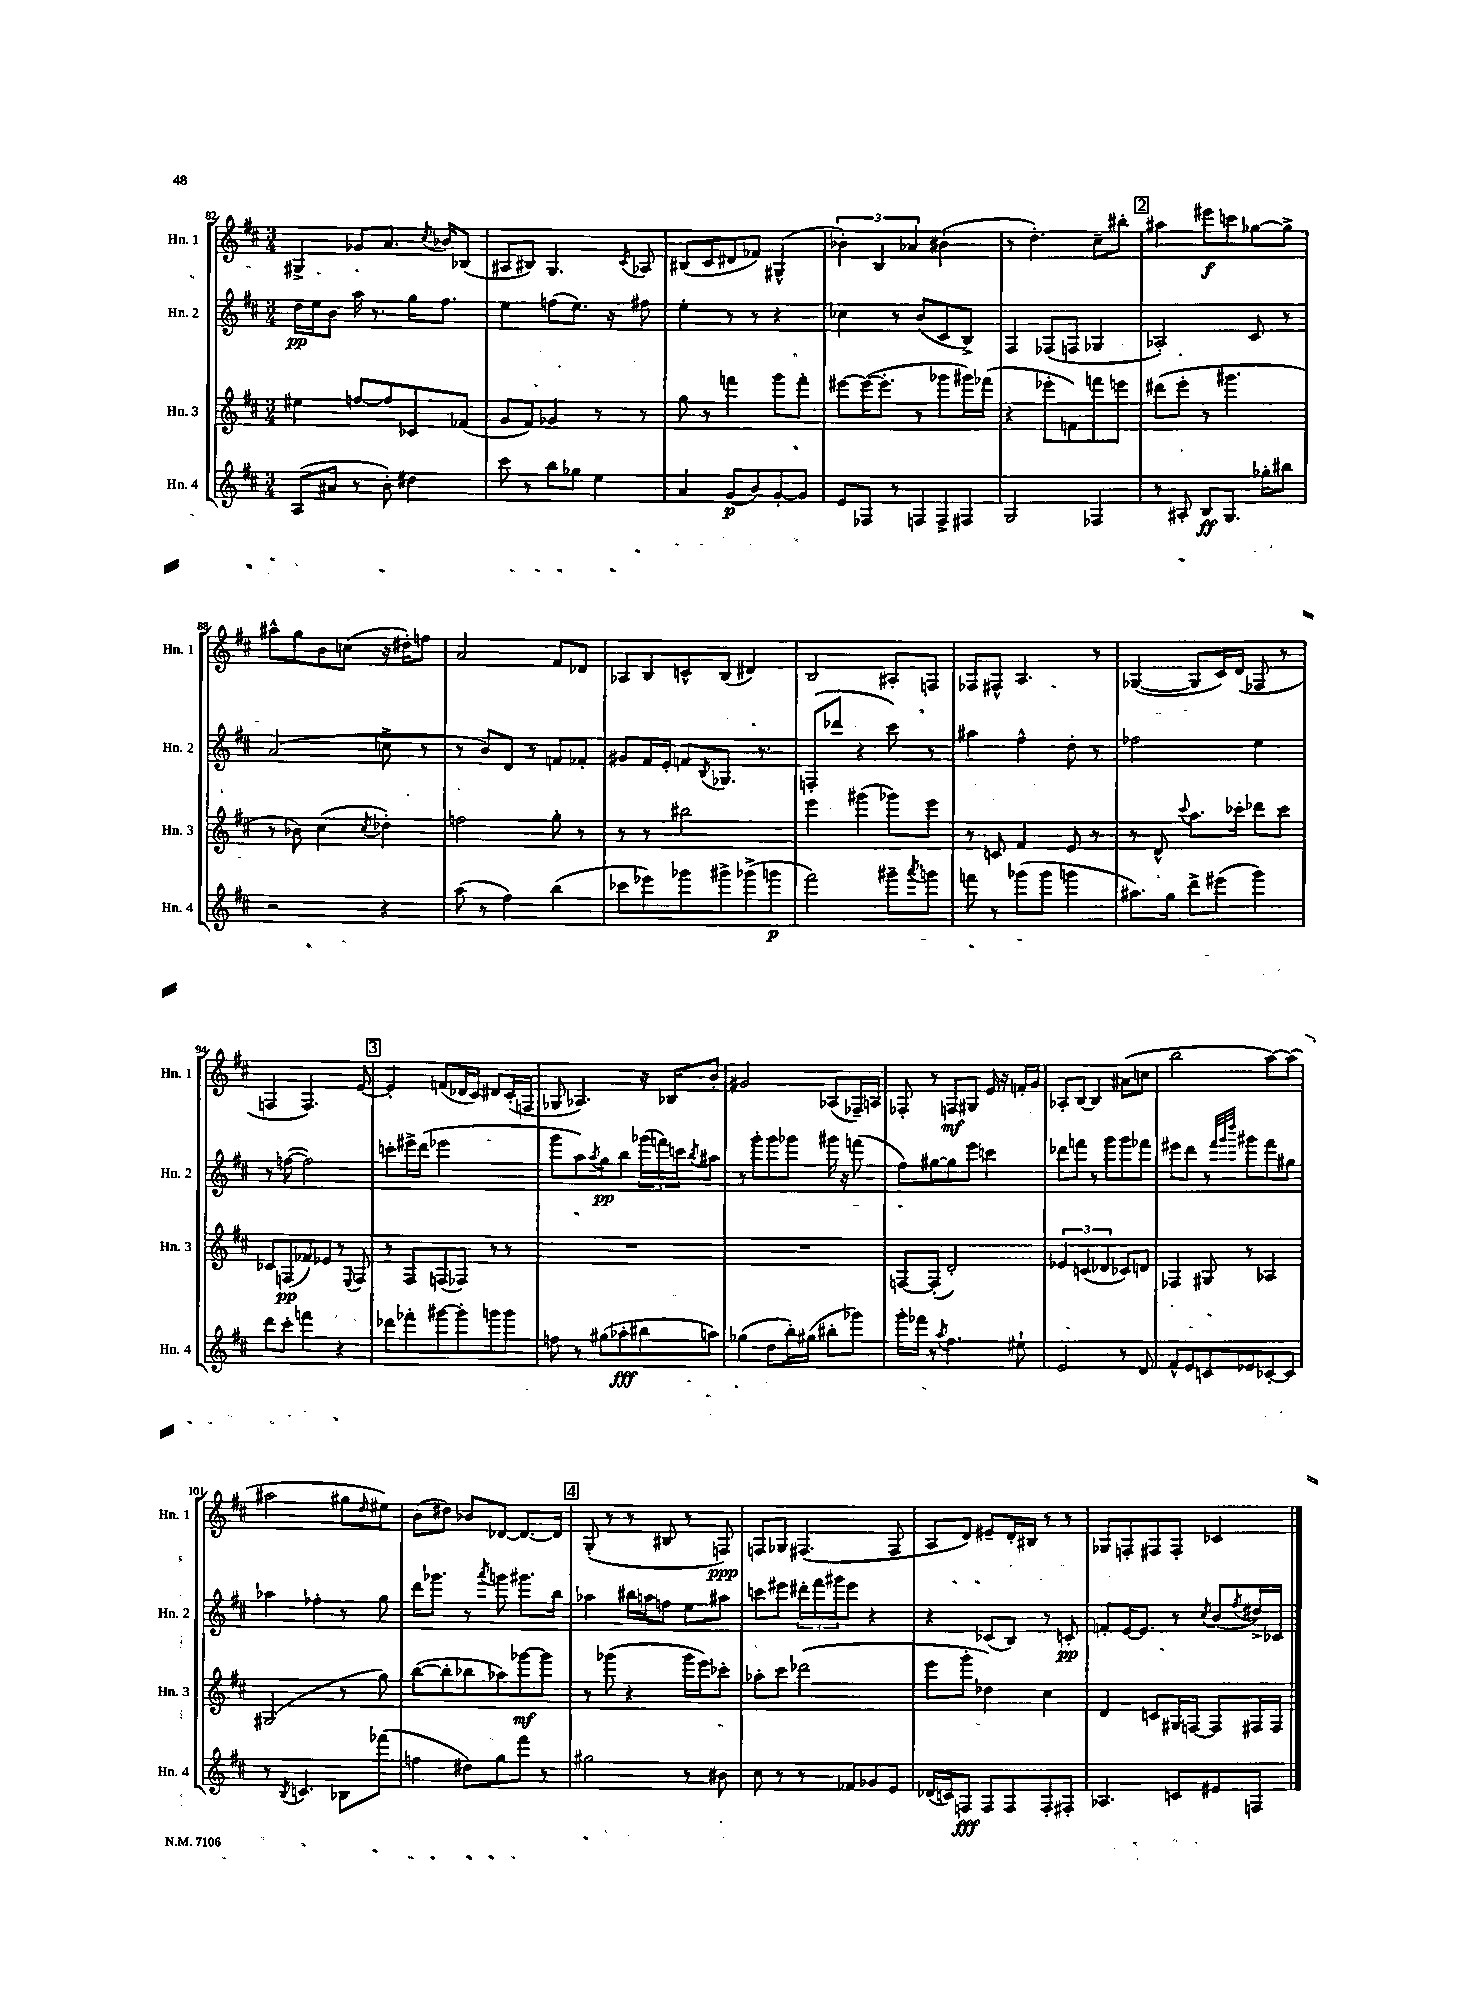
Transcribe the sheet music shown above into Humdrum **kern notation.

**kern	**kern	**kern	**kern
*staff4	*staff3	*staff2	*staff1
*clefG2	*clefG2	*clefG2	*clefG2
*k[f#c#]	*k[f#c#]	*k[f#c#]	*k[f#c#]
*M3/4	*M3/4	*M3/4	*M3/4
(8A/L	4ee#\	16dd\LL	4G#^/
.	.	16ee\J	.
8a#/J	.	8b\J	.
8r	[8ff/L	16aa\	8g-/L
.	.	8.r	.
8b'\)	8ff/]	.	8.a/J
4dd#\	8c-/	16gg\LK	.
.	.	.	8qcc#/
.	.	8.ff#\J	16b-/LK
.	(8f-/J	.	(8B-/J
=	=	=	=
8ccc#\	8g/L	4ee\	8A#/L
8r	8f#/J)	.	8B#/J)
8bb\L	4g-/	(8ff\L	4.G/
8gg-\J	.	8.ee\J)	.
4ee\	8r	.	.
.	.	16r	.
.	.	.	8qc#/
.	8r	8ff#\	8A-/
=	=	=	=
4a/	8gg\	4ee'\	(8B#/L
.	8r	.	8c#/
(8g/L	4fff\	8r	8d#/
8b/)	.	8r	8f-/J)
[8g'/	8ggg\L	4r	(4G#^^/
8g/]J	8fff'\J	.	.
=	=	=	=
8e/L	[8eee#\L	4cc-\	6b-'\)
8F-/J	(16eee#\_K	.	.
.	.	.	6B/
.	8.eee#'\]J	.	.
8r	.	8r	.
.	.	.	6a-/
8F/L	8r	(8b/L	.
8F^/	8ggg-\L	8c#/	(4b#'\
8F#/J	16ggg#\L)	8B^/J)	.
.	(16fff-\JJ	.	.
=	=	=	=
2G/	4r	4F#/	8r
.	.	.	4.dd'\)
.	8eee-'\L	(8F-/L	.
.	8f\)	8F/J	.
4F-/	8fff\	4G-/	8cc#~\L
.	8eee\J	.	8bb#'\J
=	=	=	=
8r	(8ddd#\L	2A-'/)	4aa#\
8A#'/	8eee'\J	.	.
8B/L	8r	.	8eee#\L
8.G/J	4.ggg#\	.	8ccc\
.	.	8c#/	[8gg-\
16gg-'\LK	.	.	.
8bb#\J	.	8r	8gg-^\]J
=	=	=	=
2r	8r	(2a/	8aa#^^\L
.	8b-\)	.	8gg\
.	(4cc#\	.	8b\
.	.	.	(8cc\J
.	8qcc#/	.	.
4r	4dd-'\)	8cc^\	16r
.	.	.	16dd#'\LK)
.	.	8r	8ff\J
=	=	=	=
(8aa\	2ff\	8r	2a/
8r	.	8b/L)	.
4ff#\)	.	8d/J	.
.	.	8r	.
(4bb\	8gg'\	8f/L	8f#/L
.	8r	8f-'/J	8d-/J
=	=	=	=
8ccc-\L	8r	8g#/L	8A-/L
8eee-\)	8r	16f#/L	8B/
.	.	16e'/JJ	.
8ggg-\	2bb#\	8f/L	8c^^/
.	.	8qB/	.
8ggg#^\	.	8.G-/J	(8B/J
(8ggg-^\	.	.	4d#/)
.	.	8.r	.
8ggg\J	.	.	.
=	=	=	=
2fff#\)	4eee\	(8F'/L	2B/
.	.	8ddd-/J	.
.	(4ggg#\	4r	.
8ggg#~\L	8ggg-\L)	8ccc#\)	8A#'/L
8qaaa/	.	.	.
8ggg\J	8eee\J	8r	8F/J
=	=	=	=
8fff\	8r	4aa#\	8F-/L
8r	8c/	.	8F#^^/J
(8ggg-\L	4f#/	4ff#^^\	4.A/
8ggg-\J	.	.	.
4ggg\	8e/	8dd'\	.
.	8r	8r	8r
=	=	=	=
8.aa#\L)	8r	2ff-\	([4G-/
.	8d^^/	.	.
16gg\Jk	.	.	.
.	8qqccc#/	.	.
8ddd^\L	8.aa\L	.	8G-/]L
(8eee#\J	.	.	16c#/L)
.	16ccc-'\Jk	.	(16d/JJ
4ggg\)	8ddd-\L	4ee\	8F-/
.	8ccc-\J	.	8r
=	=	=	=
8ddd\L	8c-/L	8r	4F/
8ccc#'\J	(8F/	([8ff\	.
4fff\	8f-/)	2ff\])	4.F/)
.	8e-/J	.	.
4r	8r	.	.
.	8qqE/	.	.
.	8F/	.	[8e/
=	=	=	=
8ddd-\L	8r	8ccc'\L	4e'/]
8fff-'\	8F#/L	16eee#^\L	.
.	.	(16ddd\JJ	.
[8ggg#\	(8F/	2eee-\	(8f/L
8ggg#'\]	8F-/J)	.	16d-/L
.	.	.	16c#/JJ)
8ggg\	8r	.	8d#/L
8ggg\J	8r	.	(16c#'/L
.	.	.	16F/JJ
=	=	=	=
8ff\	2.r	8ggg\L	8G-/
8r	.	8aa\)	4.A-/)
.	.	8qaa/	.
(8gg#\L	.	8gg\	.
8aa-'\	.	8bb\J	.
8bb#\	.	(24ggg-\LL	16r
.	.	24fff\)	.
.	.	.	16B-/LK
.	.	24ccc\J	.
.	.	8qbb/	.
8aa\J)	.	8aa#\J	8b'/J
=	=	=	=
(4gg-\	2.r	8r	2g#/
.	.	8ggg'\L	.
8dd\L	.	8ggg\	.
16bb'\L)	.	8ggg-\J	.
(16gg#\JJ	.	.	.
8bb#'\L	.	16ggg#\	(8A-/L
.	.	16r	.
8ggg-\J)	.	(8fff\	16F-~/L)
.	.	.	16A/JJ
=	=	=	=
16ggg'\LL	[8F/L	8ff#\L)	8F-'/
16fff-\JJ	.	.	.
8r	(8F'/]J	[8gg#\	8r
8qaa/	.	.	.
4.ff#\	2d'/)	8gg#\]	8F/L
.	.	8eee\J	8G#/J
.	.	4ccc\	16e/
.	.	.	16r
8ee#`\	.	.	16f'/LL
.	.	.	16g/JJ
=	=	=	=
2e/	6e-/	8ddd-\L	8A-'/L
.	.	8fff\J	[8B/J
.	(6c/	.	.
.	.	8r	4B/]
.	6d-/	.	.
.	.	8ggg\L	.
8r	8c-/L)	8ggg\	(8a#\L
8d/	8d/J	8fff-\J	8cc\J
=	=	=	=
8f#^^/L	4F-/	8eee#\L	2bb\
8e/	.	8ddd\J	.
8c/	8G#/	8r	.
.	.	32qqfff#/LLL	.
.	.	32qqggg/	.
.	.	32qqdddd/JJJ	.
8e-/	8r	8ggg#\L	.
[8c-'/	4A-/	8fff#\	[8aa\L)
8c-/]J	.	8gg#\J	(8aa\]J
=	=	=	=
8r	(2G#/	4aa-\	2aa#\
8qB/	.	.	.
4.c/	.	.	.
.	.	4ff-'\	.
8B-\L	8r	8r	8gg#\L
.	.	.	16qqdd/
(8fff-\J	8gg\)	8gg\	8ee#\J)
=	=	=	=
4ff\	([8bb\L	16ddd\LK	(8b\L
.	.	8.ggg-\J	.
.	8bb'\]	.	8dd#\J)
8dd#\L)	8bb-\	8r	8b-/L
.	.	8qaaa/	.
8gg\	8aa-\)	8ggg\	[8d-/J
8fff#\J	[8ggg-\	8.ggg#\L	8.d-/_L
8r	8ggg-\]J	.	.
.	.	16bb\Jk	16d-/]Jk
=	=	=	=
2gg#\	8r	4aa-\	(8G'/
.	(8ggg-\	.	8r
.	4r	16bb#\LL	8r
.	.	16aa\J	.
.	.	8ff\J	8B#/
8r	16ggg-\LL	8ee\L	8r
.	16eee\J)	.	.
8b#\	8ccc-'\J	8aa#\J	8F/)
=	=	=	=
8cc#\	8aa-'\L	8ccc\L	8F/L
8r	8ccc#\J	8eee#\J	8G-/J
8r	(2ddd-\	24ddd#'\LL	(4.F#/
.	.	24fff#\	.
.	.	24ggg#\J	.
8f-/L	.	8eee#\J	.
8g-/	.	4r	.
8e/J	.	.	8F#/
=	=	=	=
(16d-/LL	8eee\L	4r	8A/L
16c/J)	.	.	.
8F/J	8ggg'\J	.	8d/J)
8F/L	4dd-\)	(8c-/L	8e#~/L
8F/	.	8B/J)	16d'/L
.	.	.	16B#/JJ
8F'/	4cc#\	8r	8r
8F#'/J	.	8c'/	8r
=	=	=	=
4.A-/	4d/	8f'/L	8G-/L
.	.	[16e/K	8F'/
.	.	8.e/]J	.
.	8c/L	.	8F#/
8c/L	16G#/L	8r	8F#'/J
.	[16F/JJ	.	.
.	.	8qcc#/	.
8e#/	8F/]L	(8b/L	4c-/
.	.	8qff#/	.
8F/J	16F#/L	16dd#^/L)	.
.	16F#/JJ	16c-/JJ	.
==	==	==	==
*-	*-	*-	*-
